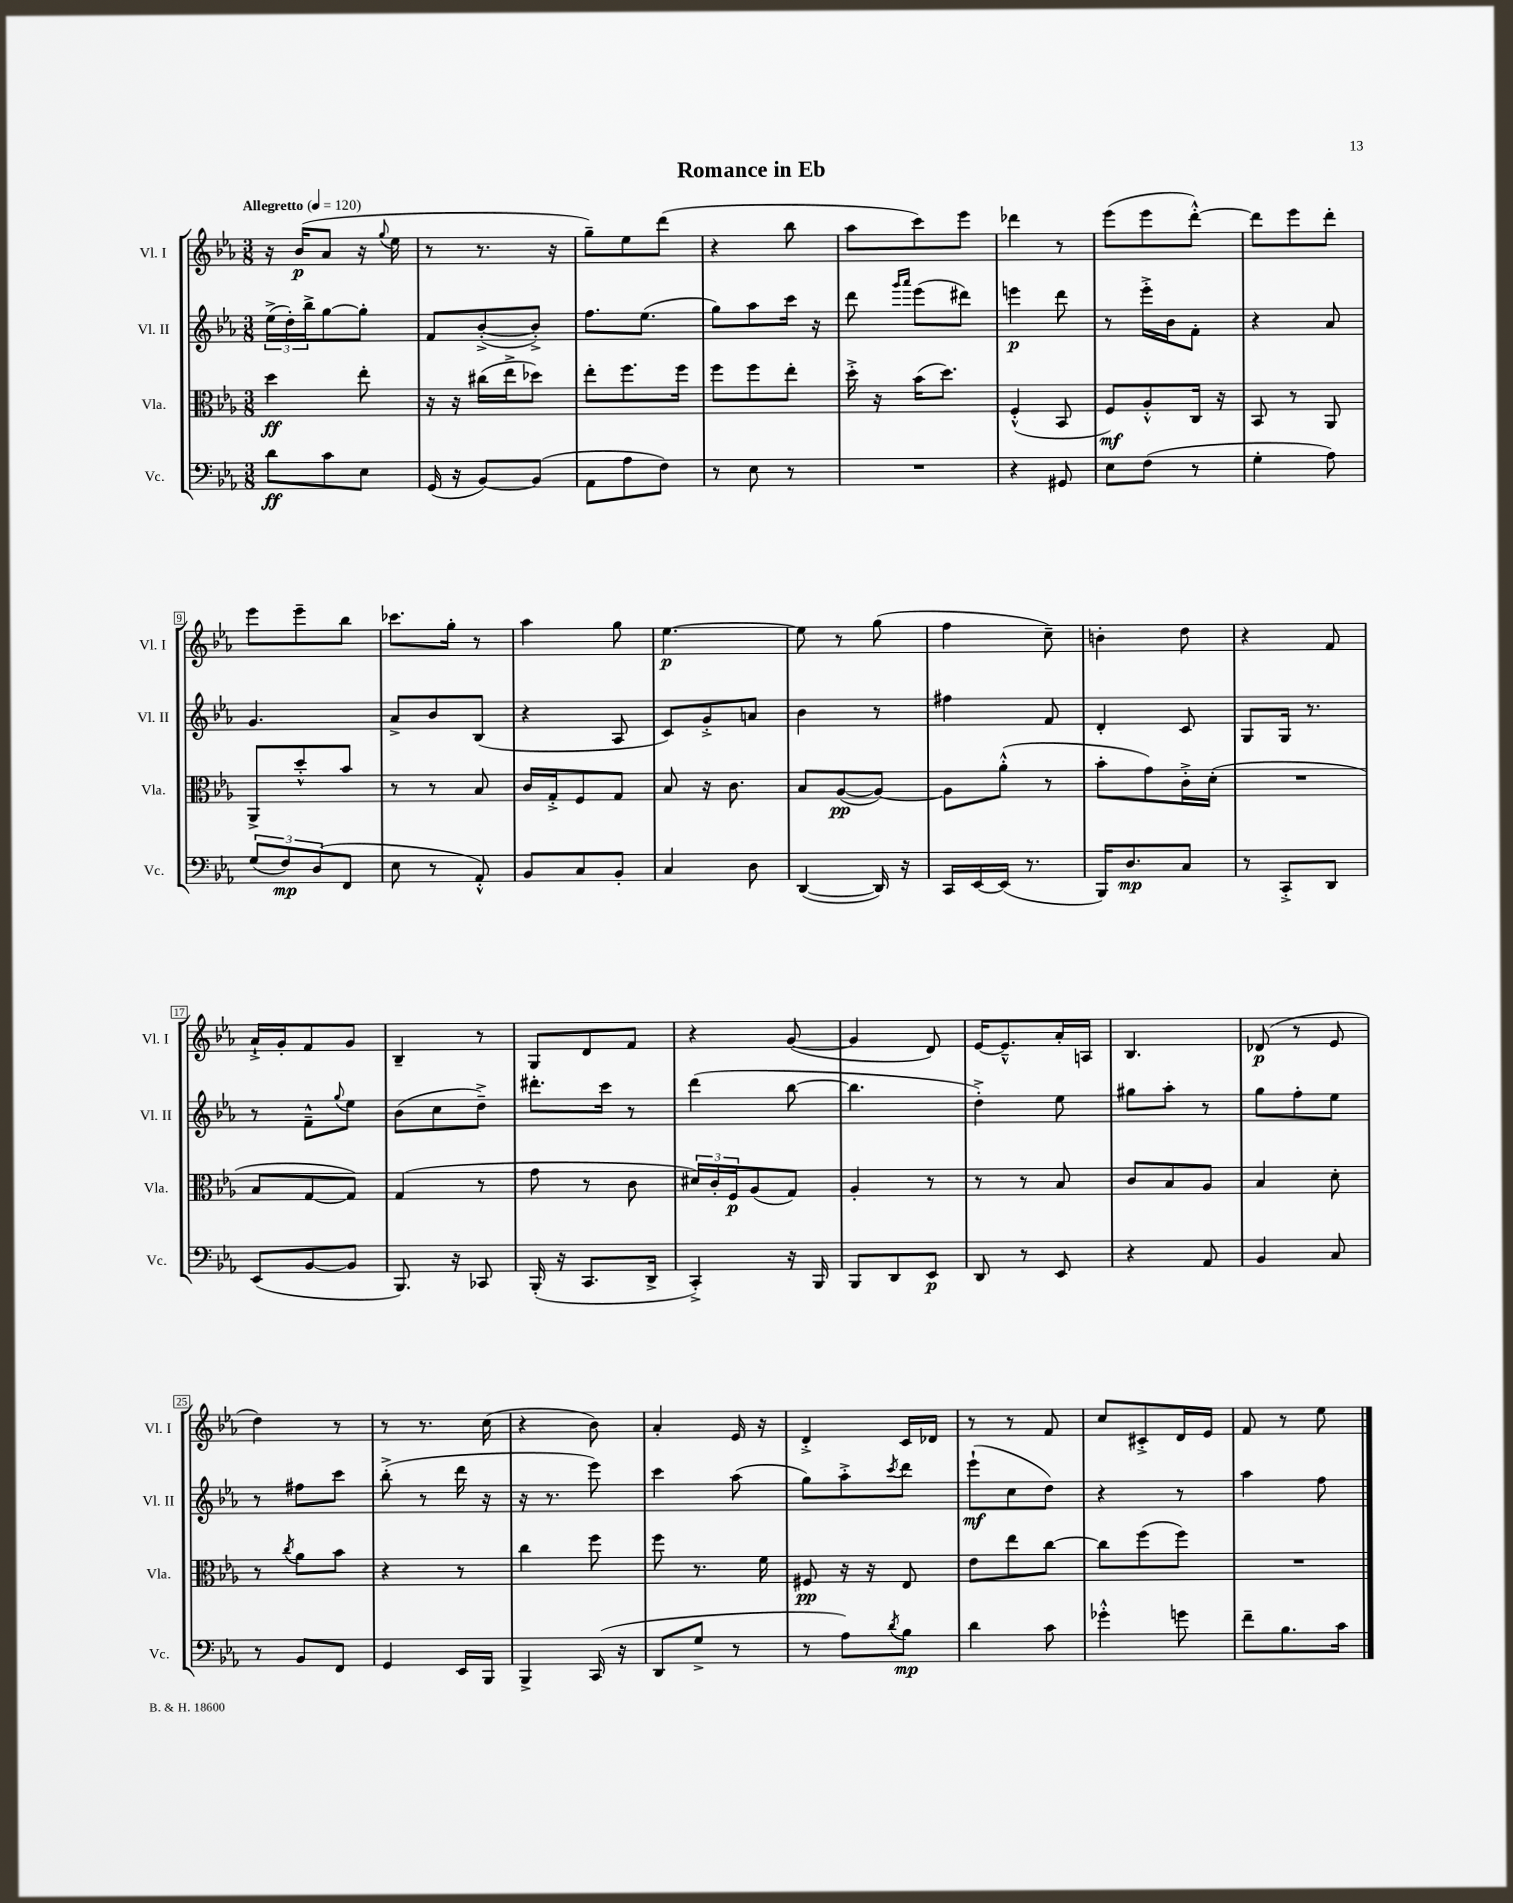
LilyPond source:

\header { title = "Romance in Eb" }
<<
\new StaffGroup <<
\new Staff = "s0" \with { instrumentName = "Vl. I" shortInstrumentName = "Vl. I" } {
    \clef treble \key ees \major \numericTimeSignature \time 3/8 \tempo "Allegretto" 4 = 120
    r16 bes'16\p( aes'8 r16 \appoggiatura { g''8 } ees''16 |
    r8 r8. r16 |
    g''8--) ees''8 d'''8( |
    r4 bes''8 |
    aes''8 c'''8) ees'''8 |
    des'''4 r8 |
    ees'''8( ees'''8 d'''8~-.-^) |
    d'''8 ees'''8 d'''8-. |
    ees'''8 ees'''8-- bes''8 |
    ces'''8. g''16-. r8 |
    aes''4 g''8 |
    ees''4.~\p |
    ees''8 r8 g''8( |
    f''4 c''8--) |
    b'4-. d''8 |
    r4 f'8 |
    aes'16-!-> g'16-. f'8 g'8 |
    bes4-- r8 |
    g8 d'8 f'8 |
    r4 g'8~( |
    g'4 d'8) |
    ees'16~ ees'8.---^ aes'16-. a16 |
    bes4. |
    des'8\p( r8 ees'8 |
    d''4) r8 |
    r8 r8. c''16( |
    r4 bes'8) |
    aes'4-. ees'16 r16 |
    d'4-.-> c'16 des'16 |
    r8 r8 f'8 |
    c''8 cis'8-.-> d'16 ees'16 |
    f'8 r8 ees''8 \bar "|." |
}
\new Staff = "s1" \with { instrumentName = "Vl. II" shortInstrumentName = "Vl. II" } {
    \clef treble \key ees \major \numericTimeSignature \time 3/8
    \tuplet 3/2 { ees''16->( d''16-.) bes''16-> } g''8~ g''8-. |
    f'8 bes'8~-.->( bes'8-.->) |
    f''8. ees''8.( |
    g''8) aes''8 c'''16 r16 |
    d'''8 \grace { g'''16 aes'''16 } ees'''8( dis'''8) |
    e'''4\p d'''8 |
    r8 ees'''16-.-> bes'16 f'8-. |
    r4 aes'8 |
    g'4. |
    aes'8-> bes'8 bes8( |
    r4 aes8 |
    c'8) g'8-.-> a'8 |
    bes'4 r8 |
    fis''4 f'8 |
    d'4-. c'8 |
    g8 g16 r8. |
    r8 f'8---^ \appoggiatura { g''8 } ees''8 |
    bes'8( c''8 d''8--->) |
    dis'''8.-. c'''16 r8 |
    d'''4( bes''8~ |
    bes''4. |
    d''4-.->) ees''8 |
    gis''8 aes''8-. r8 |
    g''8 f''8-. ees''8 |
    r8 fis''8 c'''8 |
    bes''8-.->( r8 d'''16 r16 |
    r16 r8. ees'''8) |
    c'''4 aes''8( |
    g''8) aes''8-.-> \acciaccatura { c'''8 } d'''8 |
    ees'''8-!\mf( c''8 d''8) |
    r4 r8 |
    aes''4 f''8 \bar "|." |
}
\new Staff = "s2" \with { instrumentName = "Vla." shortInstrumentName = "Vla." } {
    \clef alto \key ees \major \numericTimeSignature \time 3/8
    d''4\ff ees''8-. |
    r16 r16 cis''16( ees''16-> des''8) |
    ees''8-. f''8. f''16 |
    f''8 f''8 ees''8-. |
    d''16-.-> r16 bes'16( d''8.) |
    f4-.-^( bes,8 |
    f8\mf) aes8-.-^ c16 r16 |
    bes,8 r8 aes,8 |
    aes,8-> d''8-.-^ bes'8 |
    r8 r8 bes8 |
    c'16 g16-.-> f8 g8 |
    bes8 r16 c'8. |
    bes8 aes8~\pp( aes8~) |
    aes8 aes'8-.-^( r8 |
    bes'8-. g'8) c'16-.-> d'16-.( |
    R4. |
    bes8 g8~ g8) |
    g4( r8 |
    g'8 r8 c'8 |
    \tuplet 3/2 { dis'16) c'16-. f16\p } aes8( g8) |
    aes4-. r8 |
    r8 r8 bes8 |
    c'8 bes8 aes8 |
    bes4 d'8-. |
    r8 \acciaccatura { c''8 } aes'8 bes'8 |
    r4 r8 |
    c''4 f''8 |
    f''8 r8. f'16 |
    fis8\pp r16 r16 ees8 |
    ees'8 ees''8 c''8~ |
    c''8 f''8( f''8) |
    R4. \bar "|." |
}
\new Staff = "s3" \with { instrumentName = "Vc." shortInstrumentName = "Vc." } {
    \clef bass \key ees \major \numericTimeSignature \time 3/8
    d'8\ff c'8 ees8 |
    g,16( r16 bes,8~) bes,8( |
    aes,8 aes8 f8) |
    r8 ees8 r8 |
    R4. |
    r4 gis,8 |
    ees8 f8( r8 |
    g4-. aes8) |
    \tuplet 3/2 { g8( f8\mp) d8( } f,8 |
    ees8 r8 aes,8-.-^) |
    bes,8 c8 bes,8-. |
    c4 d8 |
    d,4~( d,16) r16 |
    c,16 ees,16~ ees,16( r8. |
    bes,,16) d8.\mp c8 |
    r8 c,8-.-> d,8 |
    ees,8( bes,8~ bes,8 |
    bes,,8.) r16 ces,8 |
    bes,,16-.( r16 c,8. d,16-> |
    c,4-.->) r16 bes,,16 |
    bes,,8 d,8 ees,8\p |
    d,8 r8 ees,8 |
    r4 aes,8 |
    bes,4 c8 |
    r8 bes,8 f,8 |
    g,4 ees,16 bes,,16 |
    bes,,4-> c,16( r16 |
    d,8 g8-> r8 |
    r8 aes8) \acciaccatura { d'8 } bes8\mp |
    d'4 c'8 |
    ges'4-.-^ g'8 |
    f'8-- bes8. c'16 \bar "|." |
}
>>
>>
\layout { \context { \Score \override BarNumber.stencil = #(make-stencil-boxer 0.1 0.3 ly:text-interface::print) } }
